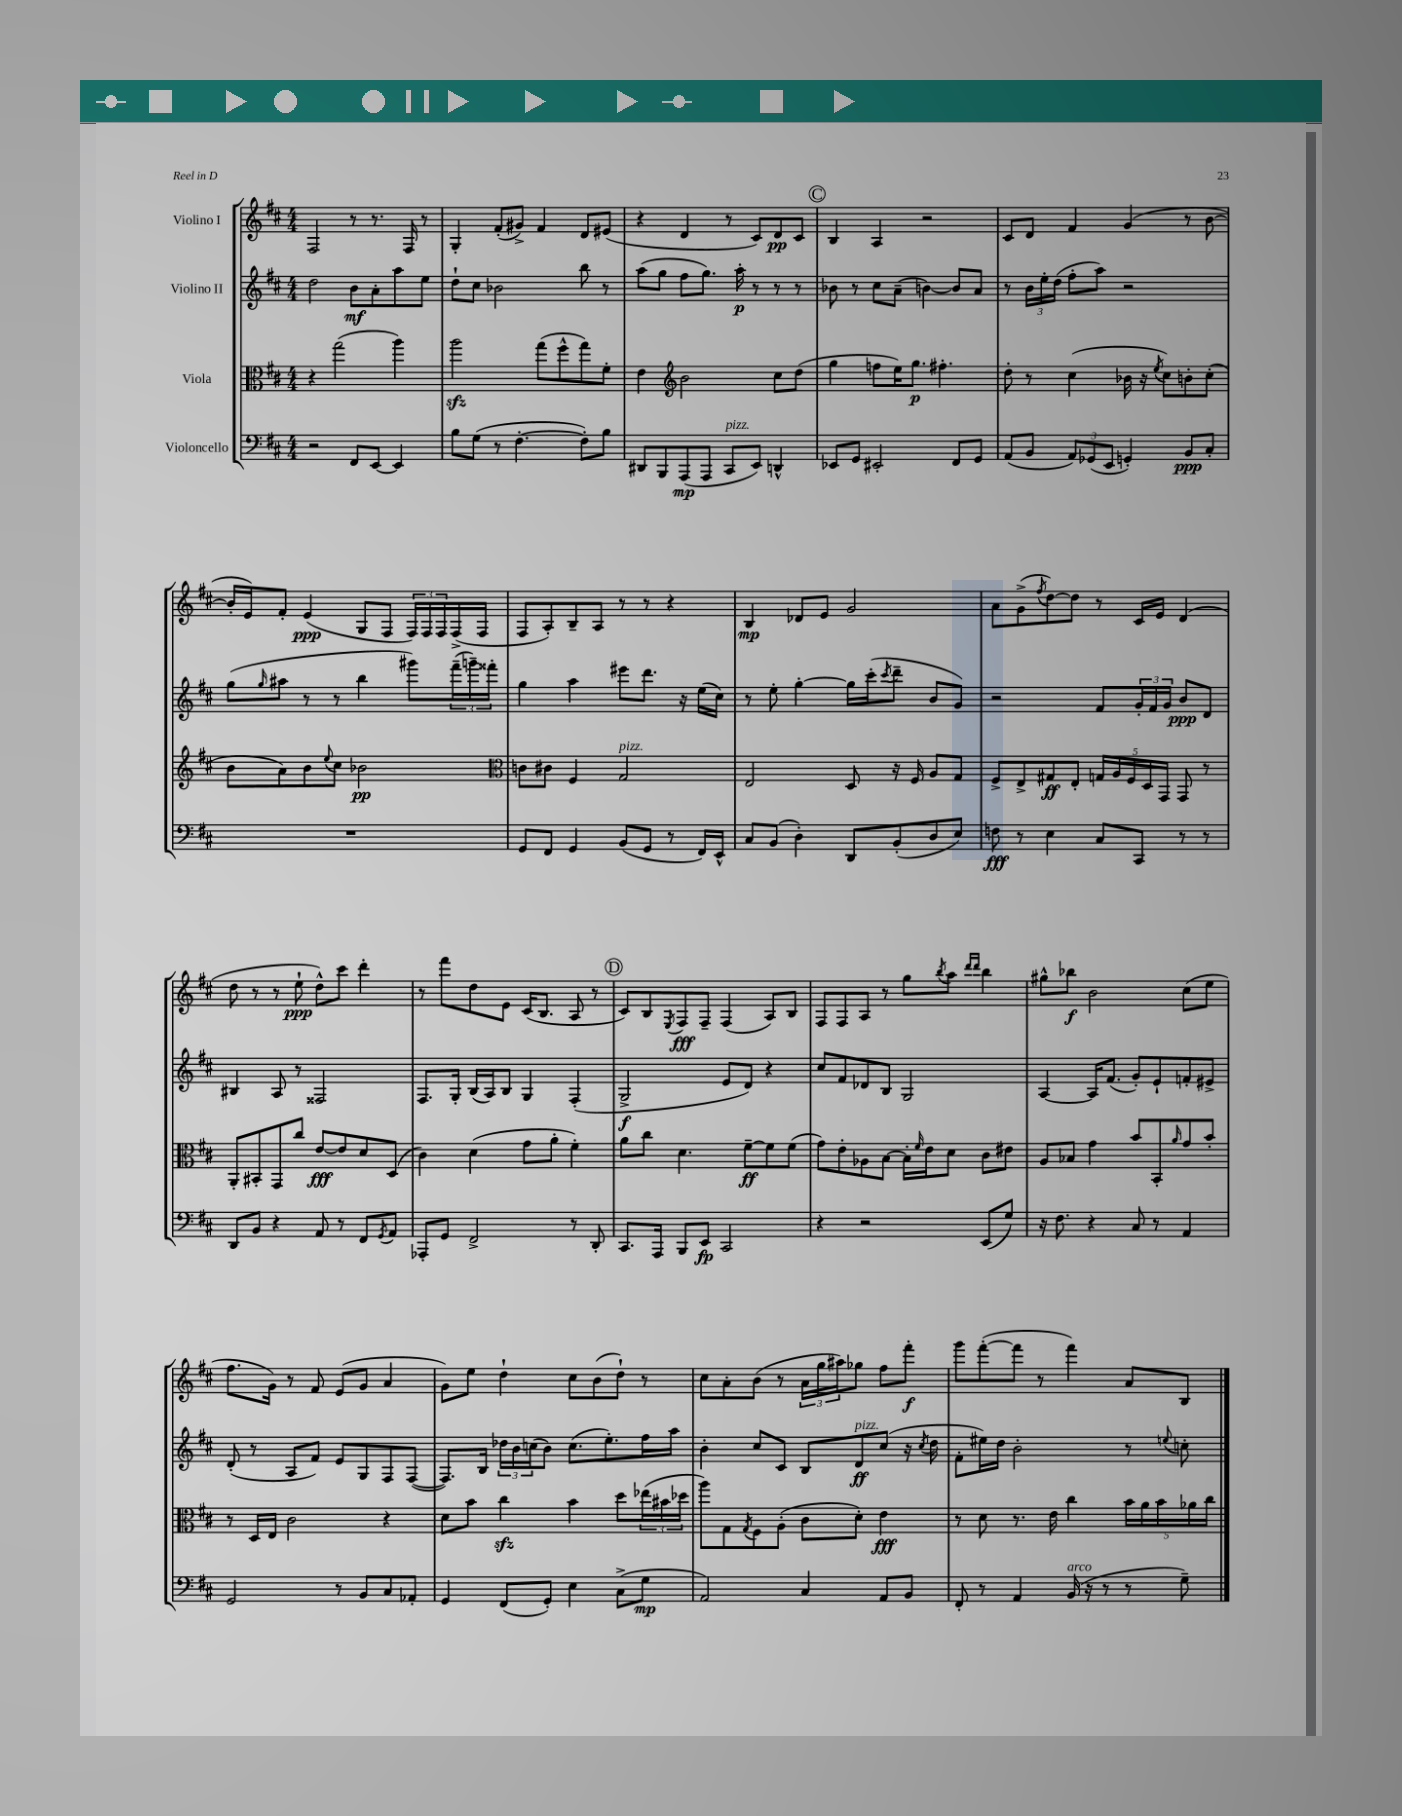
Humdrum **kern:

**kern	**dynam	**kern	**dynam	**kern	**dynam	**kern	**dynam
*part4	*part4	*part3	*part3	*part2	*part2	*part1	*part1
*staff4	*staff4	*staff3	*staff3	*staff2	*staff2	*staff1	*staff1
*I"Violoncello	*	*I"Viola	*	*I"Violino II	*	*I"Violino I	*
*clefF4	*	*clefC3	*	*clefG2	*	*clefG2	*
*k[f#c#]	*	*k[f#c#]	*	*k[f#c#]	*	*k[f#c#]	*
*M4/4	*	*M4/4	*	*M4/4	*	*M4/4	*
=118	=118	=118	=118	=118	=118	=118	=118
2r	.	4r	.	2dd\	.	2F#/	.
.	.	(2gg\	.	.	.	.	.
8FF#/L	.	.	.	8b\L	mf	8r	.
[8EE/J	.	.	.	8a'\	.	8.r	.
4EE/]	.	4aa\)	.	8aa\	.	.	.
.	.	.	.	.	.	16F#/	.
.	.	.	.	8ee\J	.	8r	.
=119	=119	=119	=119	=119	=119	=119	=119
8B\L	.	2aazz\	.	8dd`\L	.	4G'/	.
(8G\J	.	.	.	8cc#\J	.	.	.
8r	.	.	.	2b-X\	.	(8f#'/L	.
[4.F#'\	.	.	.	.	.	8g#X^/J)	.
.	.	(8gg\L	.	.	.	4f#/	.
.	.	8ff#^^\	.	.	.	.	.
8F#'\L])	.	8gg\)	.	8bb\	.	8d/L	.
8B\J	.	8f#'\J	.	8r	.	(8e#X/J	.
=120	=120	=120	=120	=120	=120	=120	=120
8DD#X/L	.	4e\	.	(8aa\L	.	4r	.
8BBB/	.	.	.	8gg\J	.	.	.
*	*	*clefG2	*	*	*	*	*
(8AAA/	mp	2b\	.	8ff#\L	.	4d/	.
8AAA/J	.	.	.	8.gg\J)	.	.	.
!LO:TX:a:i:t=pizz.	!	!	!	!	!	!	!
8CC#/L	.	.	.	.	.	8r	.
.	.	.	.	16aa'\	p	.	.
8EE/J)	.	.	.	8r	.	8c#/L)	.
4DDn^^/	.	8cc#\L	.	8r	.	8d/	pp
.	.	(8dd\J	.	8r	.	8c#/J	.
!!LO:REH:place=s1:t=C
=121	=121	=121	=121	=121	=121	=121	=121
8EE-X/L	.	4gg\	.	8b-X\	.	4B/	.
8GG/J	.	.	.	8r	.	.	.
2EE#X'/	.	8ffn\L	.	8cc#\L	.	4A/	.
.	.	16ee\K)	.	(8a~\J	.	.	.
.	.	8.gg\J	p	.	.	.	.
.	.	.	.	[4bn\)	.	2r	.
.	.	4.ff#X'\	.	.	.	.	.
8FF#/L	.	.	.	8b/L]	.	.	.
8GG/J	.	.	.	8a/J	.	.	.
=122	=122	=122	=122	=122	=122	=122	=122
(8AA/L	.	8dd'\	.	8r	.	8c#/L	.
8BB/J	.	8r	.	24b\LL	.	8d/J	.
.	.	.	.	24ee'\	.	.	.
.	.	.	.	(24dd\JJ	.	.	.
12AA/L)	.	(4cc#\	.	8ff#'\L	.	4f#/	.
(12GG-X/	.	.	.	.	.	.	.
.	.	.	.	8aa\J)	.	.	.
12EE/J	.	.	.	.	.	.	.
4GGn'/)	.	16b-X\	.	2r	.	(4g/	.
.	.	16r	.	.	.	.	.
.	.	8qee/	.	.	.	.	.
.	.	8cc#\L)	.	.	.	.	.
8BB/L	ppp	8bn'\	.	.	.	8r	.
8C#'/J	.	(8cc#'\J	.	.	.	[8b\	.
!!LO:LB:g=z
=123	=123	=123	=123	=123	=123	=123	=123
1r	.	8b\L	.	(8gg\L	.	16b'/LL]	.
.	.	.	.	.	.	16e/J)	.
.	.	.	.	16qqgg/	.	.	.
.	.	8a\)	.	8aa#X\J	.	8f#'/J	.
.	.	8b\	.	8r	.	(4e/	ppp
.	.	8qqee/	.	.	.	.	.
.	.	8cc#\J	.	8r	.	.	.
.	.	2b-X\	pp	4bb\	.	8G/L	.
.	.	.	.	.	.	8F#/J	.
.	.	.	.	8ggg#X\L)	.	24F#/LL)	.
.	.	.	.	.	.	24F#/	.
.	.	.	.	.	.	24F#/	.
.	.	.	.	(24fff#~\L	.	(16F#^/	.
.	.	.	.	24gggn~\)	.	.	.
.	.	.	.	.	.	16F#/JJ	.
.	.	.	.	24fff##X'\JJ	.	.	.
=124	=124	=124	=124	=124	=124	=124	=124
*	*	*clefC3	*	*	*	*	*
8GG/L	.	8cn\L	.	4gg\	.	8F#/L	.
8FF#/J	.	8c#X\J	.	.	.	8A'/)	.
4GG/	.	4F#/	.	4aa\	.	8B~/	.
.	.	.	.	.	.	8A/J	.
!	!	!LO:TX:a:i:t=pizz.	!	!	!	!	!
(8BB/L	.	2G/	.	8eee#X\L	.	8r	.
8GG/J	.	.	.	8.ddd\J	.	8r	.
8r	.	.	.	.	.	4r	.
.	.	.	.	16r	.	.	.
16FF#/LL)	.	.	.	(16ee\LL	.	.	.
16EE^^/JJ	.	.	.	16cc#\JJ)	.	.	.
=125	=125	=125	=125	=125	=125	=125	=125
8C#/L	.	2E/	.	8r	.	4B/	mp
(8BB/J	.	.	.	8ee'\	.	.	.
4D'\)	.	.	.	[4gg'\	.	8d-X/L	.
.	.	.	.	.	.	8e/J	.
8DD/L	.	8D/	.	16gg\LL]	.	2g/	.
.	.	.	.	(16ccc#'\J	.	.	.
.	.	.	.	8qccc#/	.	.	.
(8BB'/	.	16r	.	8ddd~\J	.	.	.
.	.	16F#/	.	.	.	.	.
8D/	.	8A/L	.	8b/L	.	.	.
8E/J)	.	8G/J	.	8g/J)	.	.	.
=126	=126	=126	=126	=126	=126	=126	=126
8Fn\	fff	8F#^/L	.	2r	.	8a\L	.
8r	.	8E^/	.	.	.	(8g^\	.
.	.	.	.	.	.	8qff#/	.
4E\	.	8G#X/	ff	.	.	[8dd\)	.
.	.	8E'/J	.	.	.	8dd\J]	.
8C#/L	.	20Gn/LL	.	8f#/L	.	8r	.
.	.	20A/	.	.	.	.	.
.	.	20F#/	.	.	.	.	.
8CC#/J	.	.	.	24g'/L	.	16c#/LL	.
.	.	20D/	.	.	.	.	.
.	.	.	.	24f#/	.	.	.
.	.	.	.	.	.	16e/JJ	.
.	.	20GG/JJ	.	.	.	.	.
.	.	.	.	24g/JJ	.	.	.
8r	.	8GG/	.	8b/L	ppp	(4d/	.
8r	.	8r	.	8d/J	.	.	.
!!LO:LB:g=z
=127	=127	=127	=127	=127	=127	=127	=127
8DD/L	.	8AA'/L	.	4B#X/	.	8dd\	.
8BB/J	.	8BB#X'/	.	.	.	8r	.
4r	.	8GG/	.	8A/	.	8r	.
.	.	8cc#/J	.	8r	.	8ee`\	ppp
8AA/	.	[8e/L	fff	2F##X/	.	8dd^^\L)	.
8r	.	8e/]	.	.	.	8ccc#\J	.
8FF#/L	.	8d/	.	.	.	4ddd'\	.
8qGG/	.	.	.	.	.	.	.
8AA/J	.	(8D/J	.	.	.	.	.
=128	=128	=128	=128	=128	=128	=128	=128
8AAA-X'/L	.	4c#\)	.	8.F#/L	.	8r	.
8GG/J	.	.	.	.	.	8fff#\L	.
.	.	.	.	16G'/Jk	.	.	.
2FF#^/	.	(4d\	.	(16B/LL	.	8dd\	.
.	.	.	.	16A/J)	.	.	.
.	.	.	.	8B/J	.	8e\J	.
.	.	8g\L	.	4G/	.	(16c#/KL	.
.	.	.	.	.	.	8.B/J	.
.	.	8a'\J	.	.	.	.	.
8r	.	4f#'\)	.	(4F#'/	.	8A/	.
8DD'/	.	.	.	.	.	8r	.
!!LO:REH:place=s1:t=D
=129	=129	=129	=129	=129	=129	=129	=129
8.CC#/L	.	8a\L	.	2G^/	f	8c#/L)	.
.	.	8cc#\J	.	.	.	8B/	.
16AAA/Jk	.	.	.	.	.	.	.
.	.	.	.	.	.	8qE/	.
8BBB/L	.	4.d\	.	.	.	8F#/	fff
8EE/J	fp	.	.	.	.	8F#~/J	.
2CC#/	.	.	.	8e/L	.	(4F#/	.
.	.	[8f#~\L	ff	8d/J)	.	.	.
.	.	8f#\]	.	4r	.	8A/L)	.
.	.	(8f#\J	.	.	.	8B/J	.
=130	=130	=130	=130	=130	=130	=130	=130
4r	.	8g\L)	.	8cc#/L	.	8F#/L	.
.	.	8e'\	.	8f#/	.	8F#/	.
2r	.	8A-X\	.	8d-X/	.	8A/J	.
.	.	[8B\J	.	8B/J	.	8r	.
.	.	16B'\LL]	.	2G/	.	8gg\L	.
.	.	16qqf#/	.	.	.	.	.
.	.	16e\J	.	.	.	.	.
.	.	.	.	.	.	8qbb/	.
.	.	8d\J	.	.	.	8aa\J	.
.	.	.	.	.	.	16qqddd/LL	.
.	.	.	.	.	.	16qqddd/JJ	.
(8EE/L	.	8c#\L	.	.	.	4bb\	.
8G/J)	.	8e#X\J	.	.	.	.	.
=131	=131	=131	=131	=131	=131	=131	=131
16r	.	8A/L	.	[4A/	.	8gg#X^^\L	.
8.F#\	.	.	.	.	.	.	.
.	.	8B-X/J	.	.	.	8bb-X\J	f
4r	.	4g\	.	16A/KL]	.	2b\	.
.	.	.	.	(8.f#/J	.	.	.
8C#/	.	8b/L	.	8g'/L)	.	.	.
8r	.	8BB'/	.	8e`/	.	.	.
.	.	16qqa/	.	.	.	.	.
4AA/	.	8g/	.	8fn'/	.	(8cc#\L	.
.	.	8b'/J	.	8e#X^/J	.	8ee\J	.
!!LO:LB:g=z
=132	=132	=132	=132	=132	=132	=132	=132
2GG/	.	8r	.	(8d'/	.	8.ff#\L	.
.	.	16D/LL	.	8r	.	.	.
.	.	16E/JJ	.	.	.	16g\Jk)	.
.	.	2c#\	.	8A/L	.	8r	.
.	.	.	.	8f#/J)	.	8f#/	.
8r	.	.	.	8e/L	.	(8e/L	.
8BB/L	.	.	.	8G/	.	8g/J	.
8C#/	.	4r	.	8F#/	.	4a/	.
8AA-X'/J	.	.	.	([8F#/J	.	.	.
=133	=133	=133	=133	=133	=133	=133	=133
4GG/	.	8d\L	.	8.F#/L])	.	8g\L)	.
.	.	8b\J	.	.	.	8ee\J	.
.	.	.	.	16B/Jk	.	.	.
(8FF#/L	.	4cc#zz\	.	24dd-X\LL	.	4dd`\	.
.	.	.	.	24b\	.	.	.
.	.	.	.	(24ccn\J	.	.	.
8GG'/J)	.	.	.	8b\J)	.	.	.
4E\	.	4b\	.	(8.cc\L	.	8cc#\L	.
.	.	.	.	.	.	(8b\	.
.	.	.	.	8.ee'\)	.	.	.
(8C#^\L	.	8dd\L	.	.	.	8dd`\J)	.
8G\J	mp	(24ee-X\L	.	16ff#\L	.	8r	.
.	.	24b#X\	.	.	.	.	.
.	.	.	.	16aa\JJ	.	.	.
.	.	24dd-X\JJ	.	.	.	.	.
=134	=134	=134	=134	=134	=134	=134	=134
2AA/)	.	8aa\L)	.	4b'\	.	8cc#\L	.
.	.	8G\	.	.	.	8a'\	.
.	.	8qG/	.	.	.	.	.
.	.	8F#\	.	8cc#/L	.	(8b\J	.
.	.	(8A'\J	.	8c#/J	.	8r	.
4C#/	.	8c#\L	.	8B/L	.	24a\LL	.
.	.	.	.	.	.	24gg\	.
.	.	.	.	.	.	24aa#X\J)	.
!	!	!	!	!LO:TX:a:i:t=pizz.	!	!	!
.	.	8d'\J)	.	8d/	ff	8gg-X\J	.
8AA/L	.	4e\	fff	(8cc#/J	.	8ff#\L	.
8BB/J	.	.	.	16r	.	8fff#'\J	f
.	.	.	.	8qcc#/	.	.	.
.	.	.	.	16dd\	.	.	.
=135	=135	=135	=135	=135	=135	=135	=135
8FF#'/	.	8r	.	8f#'\L	.	8ggg\L	.
8r	.	8d\	.	16ee#X\L)	.	([8fff#'\	.
.	.	.	.	16dd\JJ	.	.	.
4AA/	.	8.r	.	2b'\	.	8fff#\J]	.
.	.	.	.	.	.	8r	.
.	.	16e\	.	.	.	.	.
!LO:TX:a:i:t=arco	!	!	!	!	!	!	!
(16BB/	.	4cc#\	.	.	.	4fff#\)	.
16r	.	.	.	.	.	.	.
8r	.	.	.	.	.	.	.
8r	.	20b\LL	.	8r	.	8a/L	.
.	.	20a\	.	.	.	.	.
.	.	20b\	.	.	.	.	.
.	.	.	.	8qqeen/	.	.	.
8G~\)	.	.	.	8ccn'\	.	8B/J	.
.	.	20a-X\	.	.	.	.	.
.	.	20cc#\JJ	.	.	.	.	.
==	==	==	==	==	==	==	==
*-	*-	*-	*-	*-	*-	*-	*-
